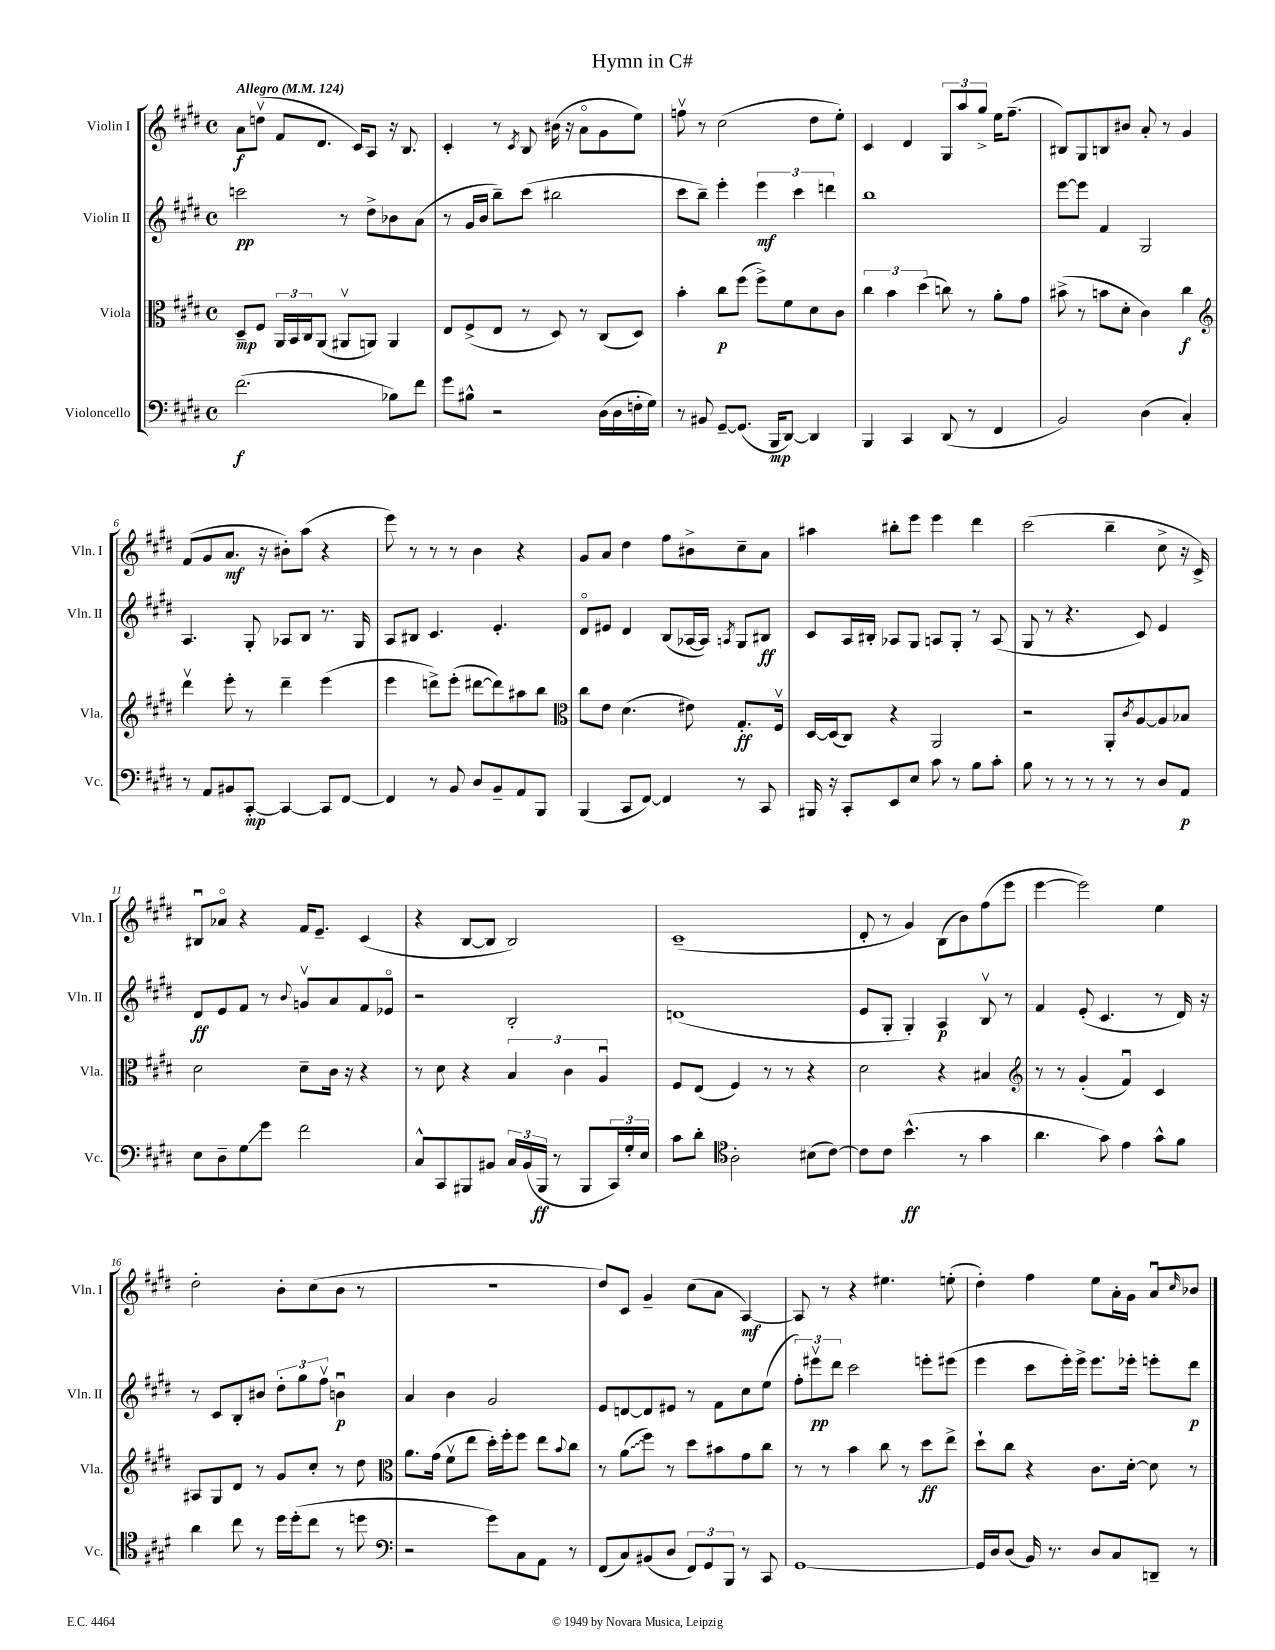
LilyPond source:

\header { title = "Hymn in C#" }
<<
\new StaffGroup <<
\new Staff = "s0" \with { instrumentName = "Violin I" shortInstrumentName = "Vln. I" } {
    \clef treble \key e \major \defaultTimeSignature \time 4/4 \tempo "Allegro" 4 = 124
    a'8\f d''8\upbow( fis'8 dis'8. cis'16) a8 r16 b8. |
    cis'4-. r8 \acciaccatura { cis'8 } b8 bis'16( r16 a'8\flageolet gis'8 e''8) |
    f''8\upbow r8 cis''2( dis''8 e''8-.) |
    cis'4 dis'4 \tuplet 3/2 { gis8 a''8 gis''8-> } e''16 fis''8.--( |
    bis8) gis8 b8 bis'8 a'8-. r8 gis'4 |
    fis'8( gis'8 a'8.\mf r16 bis'8-.) a''8( r4 |
    e'''8) r8 r8 r8 b'4 r4 |
    gis'8 a'8 dis''4 fis''8 bis'8-> cis''8-- a'8 |
    ais''4 bis''8-. e'''8 e'''4 dis'''4 |
    cis'''2( b''4-- cis''8-> r16 cis'16->) |
    bis8\downbow aes'8\flageolet r4 fis'16 e'8.-- cis'4( |
    r4 b8~ b8 b2) |
    cis'1--( |
    dis'8-. r8 gis'4) b8( b'8) fis''8( e'''8 |
    e'''4~ e'''2) e''4 |
    dis''2-. b'8-. cis''8( b'8 r8 |
    R1 |
    dis''8) cis'8 gis'4-- cis''8( a'8 a4~\mf) |
    a8 r8 r4 eis''4. e''8-.( |
    dis''4-.) fis''4 e''8 a'16-. gis'16 a'8\downbow \grace { cis''16 } bes'8 \bar "|." |
}
\new Staff = "s1" \with { instrumentName = "Violin II" shortInstrumentName = "Vln. II" } {
    \clef treble \key e \major \defaultTimeSignature \time 4/4
    c'''2\pp r8 dis''8-> bes'8 a'8( |
    r8 gis'16 b'16 b''8--) cis'''8( bis''2 |
    cis'''8 b''8--) e'''4-. \tuplet 3/2 { e'''4\mf cis'''4 d'''4 } |
    b''1 |
    e'''8~ e'''8 fis'4 gis2 |
    a4. gis8-. aes8 b8 r8. gis16 |
    a8 bis8 cis'4. e'4.-. |
    dis'8\flageolet eis'8 dis'4 b8( aes16~ aes16) \acciaccatura { a8 } gis8 bis8\ff |
    cis'8 a16 bis16-. aes8 gis8 a8 gis8-. r8 a8( |
    gis8 r8 r4. cis'8) e'4 |
    dis'8\ff e'8 fis'8 r8 \appoggiatura { b'8 } g'8\upbow a'8 fis'8 ees'8\flageolet |
    r2 b2-. |
    d'1( |
    e'8 gis8-. gis4-.) a4\p b8\upbow r8 |
    fis'4 e'8-.( cis'4. r8 dis'16) r16 |
    r8 cis'8 b8-. bis'8 \tuplet 3/2 { dis''8-. gis''8 fis''8\upbow } b'4\downbow\p |
    a'4 b'4 gis'2 |
    e'8 d'8~ d'8 eis'8 r8 fis'8 cis''8 e''8( |
    \tuplet 3/2 { fis''8-.) eis'''8\upbow\pp dis'''8 } cis'''2 e'''8-. eis'''8( |
    e'''4 cis'''8 e'''16-.) e'''16-> e'''8. ees'''16-. e'''8-. dis'''8\p \bar "|." |
}
\new Staff = "s2" \with { instrumentName = "Viola" shortInstrumentName = "Vla." } {
    \clef alto \key e \major \defaultTimeSignature \time 4/4
    dis8--\mp fis8 \tuplet 3/2 { a,16 b,16 cis16 } a,8( ais,8\upbow a,8) a,4 |
    e8 fis8->( e8 r8 dis8) r8 cis8( dis8) |
    b'4-. cis''8\p fis''8( fis''8->) fis'8 dis'8 cis'8 |
    \tuplet 3/2 { cis''4 b'4 dis''4( } c''8) r8 a'8-. gis'8 |
    bis'8->( r8 b'8 dis'8-. cis'4) cis''4\f |
    \clef treble dis'''4\upbow e'''8-. r8 dis'''4-- e'''4( |
    e'''4 d'''8->) e'''8-.( dis'''8~ dis'''8) ais''8 b''8 |
    \clef alto cis''8 e'8 dis'4.( eis'8) gis8.-.\ff fis16\upbow |
    dis16~ dis16( cis8) r4 a,2 |
    r2 a,8-. \acciaccatura { cis'8 } a8~ a8 bes8 |
    dis'2 dis'8-- cis'16 r16 r4 |
    r8 dis'8 r4 \tuplet 3/2 { b4 cis'4 a4\downbow } |
    fis8 e8( fis4) r8 r8 r4 |
    dis'2 r4 bis4 |
    \clef treble r8 r8 gis'4-.( fis'4\downbow) cis'4 |
    ais8 gis8 dis'8 r8 gis'8 cis''8-. r8 dis''8 |
    \clef alto a'8. gis'16( fis'8\upbow e''8 dis''16-.) fis''16-. fis''8 e''8 \appoggiatura { b'8 } cis''8 |
    r8 \once \override Glissando.style = #'zigzag a'8\glissando( fis''8) r8 dis''8 bis'8 gis'8 cis''8 |
    r8 r8 b'4 cis''8 r8 dis''8\ff e''8-> |
    dis''8-! cis''8 r4 cis'8. dis'16~-. dis'8 r8 \bar "|." |
}
\new Staff = "s3" \with { instrumentName = "Violoncello" shortInstrumentName = "Vc." } {
    \clef bass \key e \major \defaultTimeSignature \time 4/4
    fis'2.\f( bes8) fis'8 |
    gis'8 bis8-^ r2 dis16( dis16 f16-. gis16) |
    r8 bis,8 gis,8~-- gis,8.( b,,16\mp dis,8~) dis,4 |
    b,,4 cis,4 dis,8( r8 fis,4 |
    b,2) dis4( cis4-.) |
    r8 a,8 bis,8 cis,8~-.\mp cis,4~ cis,8 fis,8~ |
    fis,4 r8 b,8 dis8 b,8-- a,8 b,,8 |
    b,,4( cis,8 fis,8~) fis,4 r8 cis,8 |
    bis,,16 r16 cis,8-. e,8 e8 cis'8 r8 b8 cis'8-. |
    b8 r8 r8 r8 r8 r8 dis8 a,8\p |
    e8 dis8-- gis8\glissando gis'8 fis'2 |
    cis8-^ cis,8 bis,,8 bis,8 \tuplet 3/2 { cis16 bis,16( bis,,16\ff } r8 bis,,8 \tuplet 3/2 { cis,16) gis16-. e16 } |
    cis'8 dis'8-. \clef tenor a2-. bis8( cis'8~) |
    cis'8 cis'8 b'4.-^\ff( r8 gis'4 |
    a'4. gis'8) e'4 gis'8-^ fis'8 |
    a'4 cis''8 r8 dis''16 dis''16-.( cis''8 r8 d''8 |
    \clef bass r2 gis'8) cis8 a,8 r8 |
    fis,8( cis8) bis,8( dis8 \tuplet 3/2 { fis,8) gis,8 b,,8 } r8 cis,8 |
    gis,1~ |
    gis,16 dis16 dis8( b,16) r8. dis8 cis8 d,8-- r8 \bar "|." |
}
>>
>>
